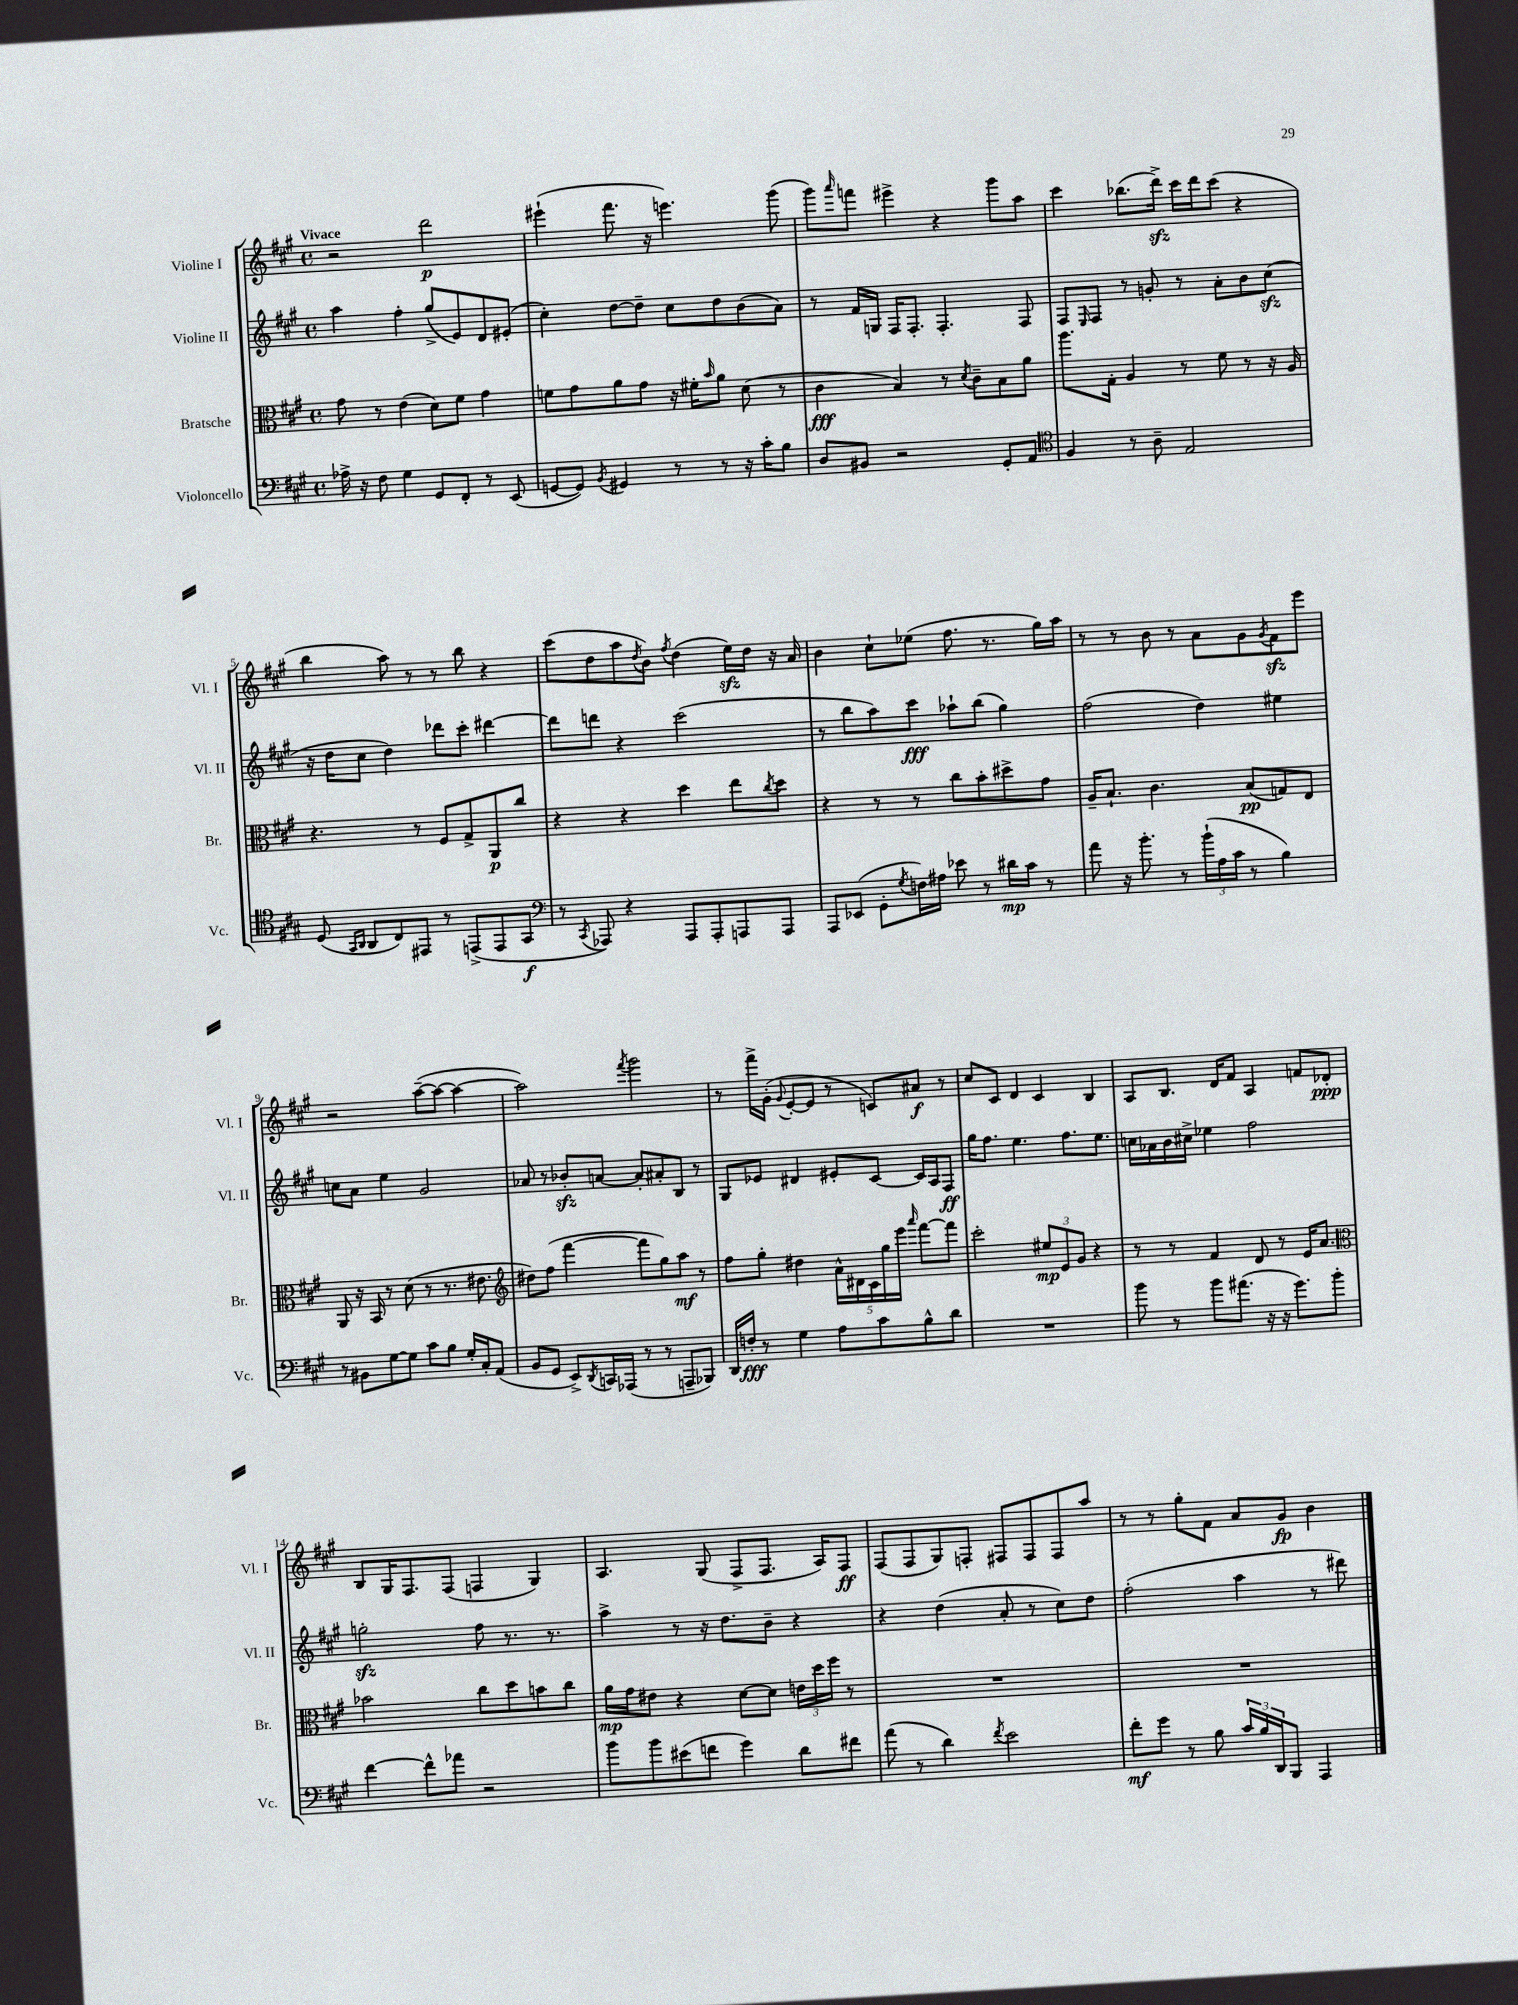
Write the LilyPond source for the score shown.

<<
\new StaffGroup <<
\new Staff = "s0" \with { instrumentName = "Violine I" shortInstrumentName = "Vl. I" } {
    \clef treble \key a \major \defaultTimeSignature \time 4/4 \tempo "Vivace"
    r2 d'''2\p |
    eis'''4-!( fis'''8. r16 e'''4.) gis'''8( |
    gis'''8) \grace { a'''16 } f'''8 eis'''4-> r4 gis'''8 a''8 |
    cis'''4 bes''8.( d'''16->\sfz) cis'''16 d'''16 cis'''8( r4 |
    b''4 a''8) r8 r8 b''8 r4 |
    cis'''8( d''8 a''8 \acciaccatura { d''8 } b'8) \acciaccatura { fis''8 } d''4( e''16\sfz) d''16 r16 a'16 |
    b'4 cis''8-! ees''8( fis''8. r8. gis''16) a''16 |
    r8 r8 b'8 r8 a'8 gis'8 \acciaccatura { gis'8 } fis'8\sfz e'''8 |
    r2 a''8~--( a''8~ a''4~ |
    a''2) \acciaccatura { fis'''8 } gis'''2 |
    r8 fis'''16-> gis'16-.( \appoggiatura { gis'8 } e'8~-. e'8 r8 c'8) ais'8\f r8 |
    cis''8 cis'8 d'4 cis'4 b4 |
    a8 b8. d'16 fis'8 a4 f'8 des'8-.\ppp |
    b8 gis16 fis8. fis8( f4 gis4) |
    a4. gis8( fis8-> fis8. a16) fis8\ff |
    fis8( fis8 gis8) f8-. fis8 fis8 fis8 a''8 |
    r8 r8 gis''8-. fis'8 a'8 gis'8\fp b'4 \bar "|." |
}
\new Staff = "s1" \with { instrumentName = "Violine II" shortInstrumentName = "Vl. II" } {
    \clef treble \key a \major \defaultTimeSignature \time 4/4
    a''4 fis''4-. gis''8->( e'8) d'8 eis'8-.( |
    cis''4-.) d''8~ d''8-- cis''8 d''8 b'8( a'8) |
    r8 fis'16 g16 fis16 fis8.-. fis4.-. fis8 |
    fis8 \grace { e16 } fis8 r8 g'8-. r8 a'8-. b'8 cis''8\sfz( |
    r16 d''16 cis''8 d''4) des'''8 cis'''8-. dis'''4~ |
    dis'''8 d'''8 r4 cis'''2( |
    r8 b''8 a''8) cis'''8\fff aes''8-! b''8( gis''4) |
    fis''2( d''4) eis''4 |
    c''8 a'8 e''4 gis'2 |
    aes'8 r8 bes'8-.\sfz a'8~ a'8-. ais'8-. b8 r8 |
    gis8 ees'8 dis'4 eis'8-. cis'8~ cis'16 a16 fis8\ff |
    gis''16 fis''8. e''4. fis''8. e''8. |
    c''16 aes'16 b'16 cis''16-> ees''4 fis''2 |
    g''2-.\sfz fis''8 r8. r8. |
    a''4-> r8 r16 d''8. b'8-- r4 |
    r4 d''4( a'8-. r8 cis''8) d''8 |
    fis''2-.( a''4 r8 dis'''8) \bar "|." |
}
\new Staff = "s2" \with { instrumentName = "Bratsche" shortInstrumentName = "Br." } {
    \clef alto \key a \major \defaultTimeSignature \time 4/4
    gis'8 r8 e'4( d'8) fis'8 gis'4 |
    f'8 gis'8 a'8 gis'8 r16 fis'16-. \grace { b'16 } a'8 d'8( r8 |
    cis'4\fff b4) r8 \acciaccatura { d'8 } cis'8-- b8 a'8 |
    a''8. gis16-. a4 r8 fis'8 r8 r16 a16 |
    r4. r8 fis8 gis8-> a,8\p cis''8 |
    r4 r4 d''4 e''8 \acciaccatura { cis''8 } d''8 |
    r4 r8 r8 cis''8 b'8-. dis''8-> gis'8 |
    a16-- b8.-! cis'4. b8\pp( g8) e8 |
    a,8 r16 b,16 r8 d'8( r8 r8. eis'8. |
    \clef treble dis''8) fis''8( fis'''4~ fis'''8 gis''8) a''8\mf r8 |
    fis''8 gis''8-. dis''4 \tuplet 5/4 { a'16-^ dis'16 cis'16 gis''16 e'''16 } \grace { a'''16 } fis'''8~ fis'''8 |
    cis'''2-. \tuplet 3/2 { eis''8\mp e'8 gis'8 } r4 |
    r8 r8 fis'4 d'8 r8 e'16 a'8. |
    \clef alto bes'2 cis''8 d''8 b'8 cis''8 |
    a'16\mp gis'16 eis'8 r4 d'8~ d'8 \tuplet 3/2 { e'16 d''16 fis''16 } r8 |
    R1 |
    R1 \bar "|." |
}
\new Staff = "s3" \with { instrumentName = "Violoncello" shortInstrumentName = "Vc." } {
    \clef bass \key a \major \defaultTimeSignature \time 4/4
    aes16-> r16 fis8 gis4 gis,8 fis,8-. r8 e,8( |
    g,8~ g,8) \acciaccatura { b,8 } gis,4 r8 r8 r16 cis'16-. b8 |
    d8 bis,8 r2 gis,8-. a,8 |
    \clef tenor fis4 r8 a8-- e2 |
    d8( \grace { gis,16 a,16 } a,8 cis8) eis,8 r8 e,8->( e,8 gis,8\f |
    \clef bass r8 \acciaccatura { cis,8 } aes,,8) r4 aes,,8 aes,,8-. a,,8 a,,8 |
    a,,8 ees,8( gis,8-. \acciaccatura { gis8 } f16) ais16 ees'8 r8 dis'16\mp cis'16 r8 |
    a'8 r16 b'8.-. r8 \tuplet 3/2 { b'16-!( a16 cis'16 } r8 b4) |
    r8 bis,8 gis8~ gis8 cis'8 b8 gis16-. cis16-. a,8( |
    b,8 gis,8 e,8->) \acciaccatura { d,8 } c,16 aes,,16( r8 r8 a,,8-- bes,,8) |
    d,16 f16-.\fff r8 gis4 a8 cis'8 b8-^ d'8 |
    R1 |
    b'8 r8 b'8 ais'8.( r16 r16 gis'8.) b'8-. |
    fis'4~ fis'8-^ aes'8 r2 |
    b'8 b'8 eis'8( f'8 gis'4) d'8 fis'8 |
    a'8( r8 d'4) \acciaccatura { fis'8 } e'2 |
    fis'8-.\mf gis'8 r8 b8 \tuplet 3/2 { cis'16 b16 d,16 } b,,8 a,,4 \bar "|." |
}
>>
>>
